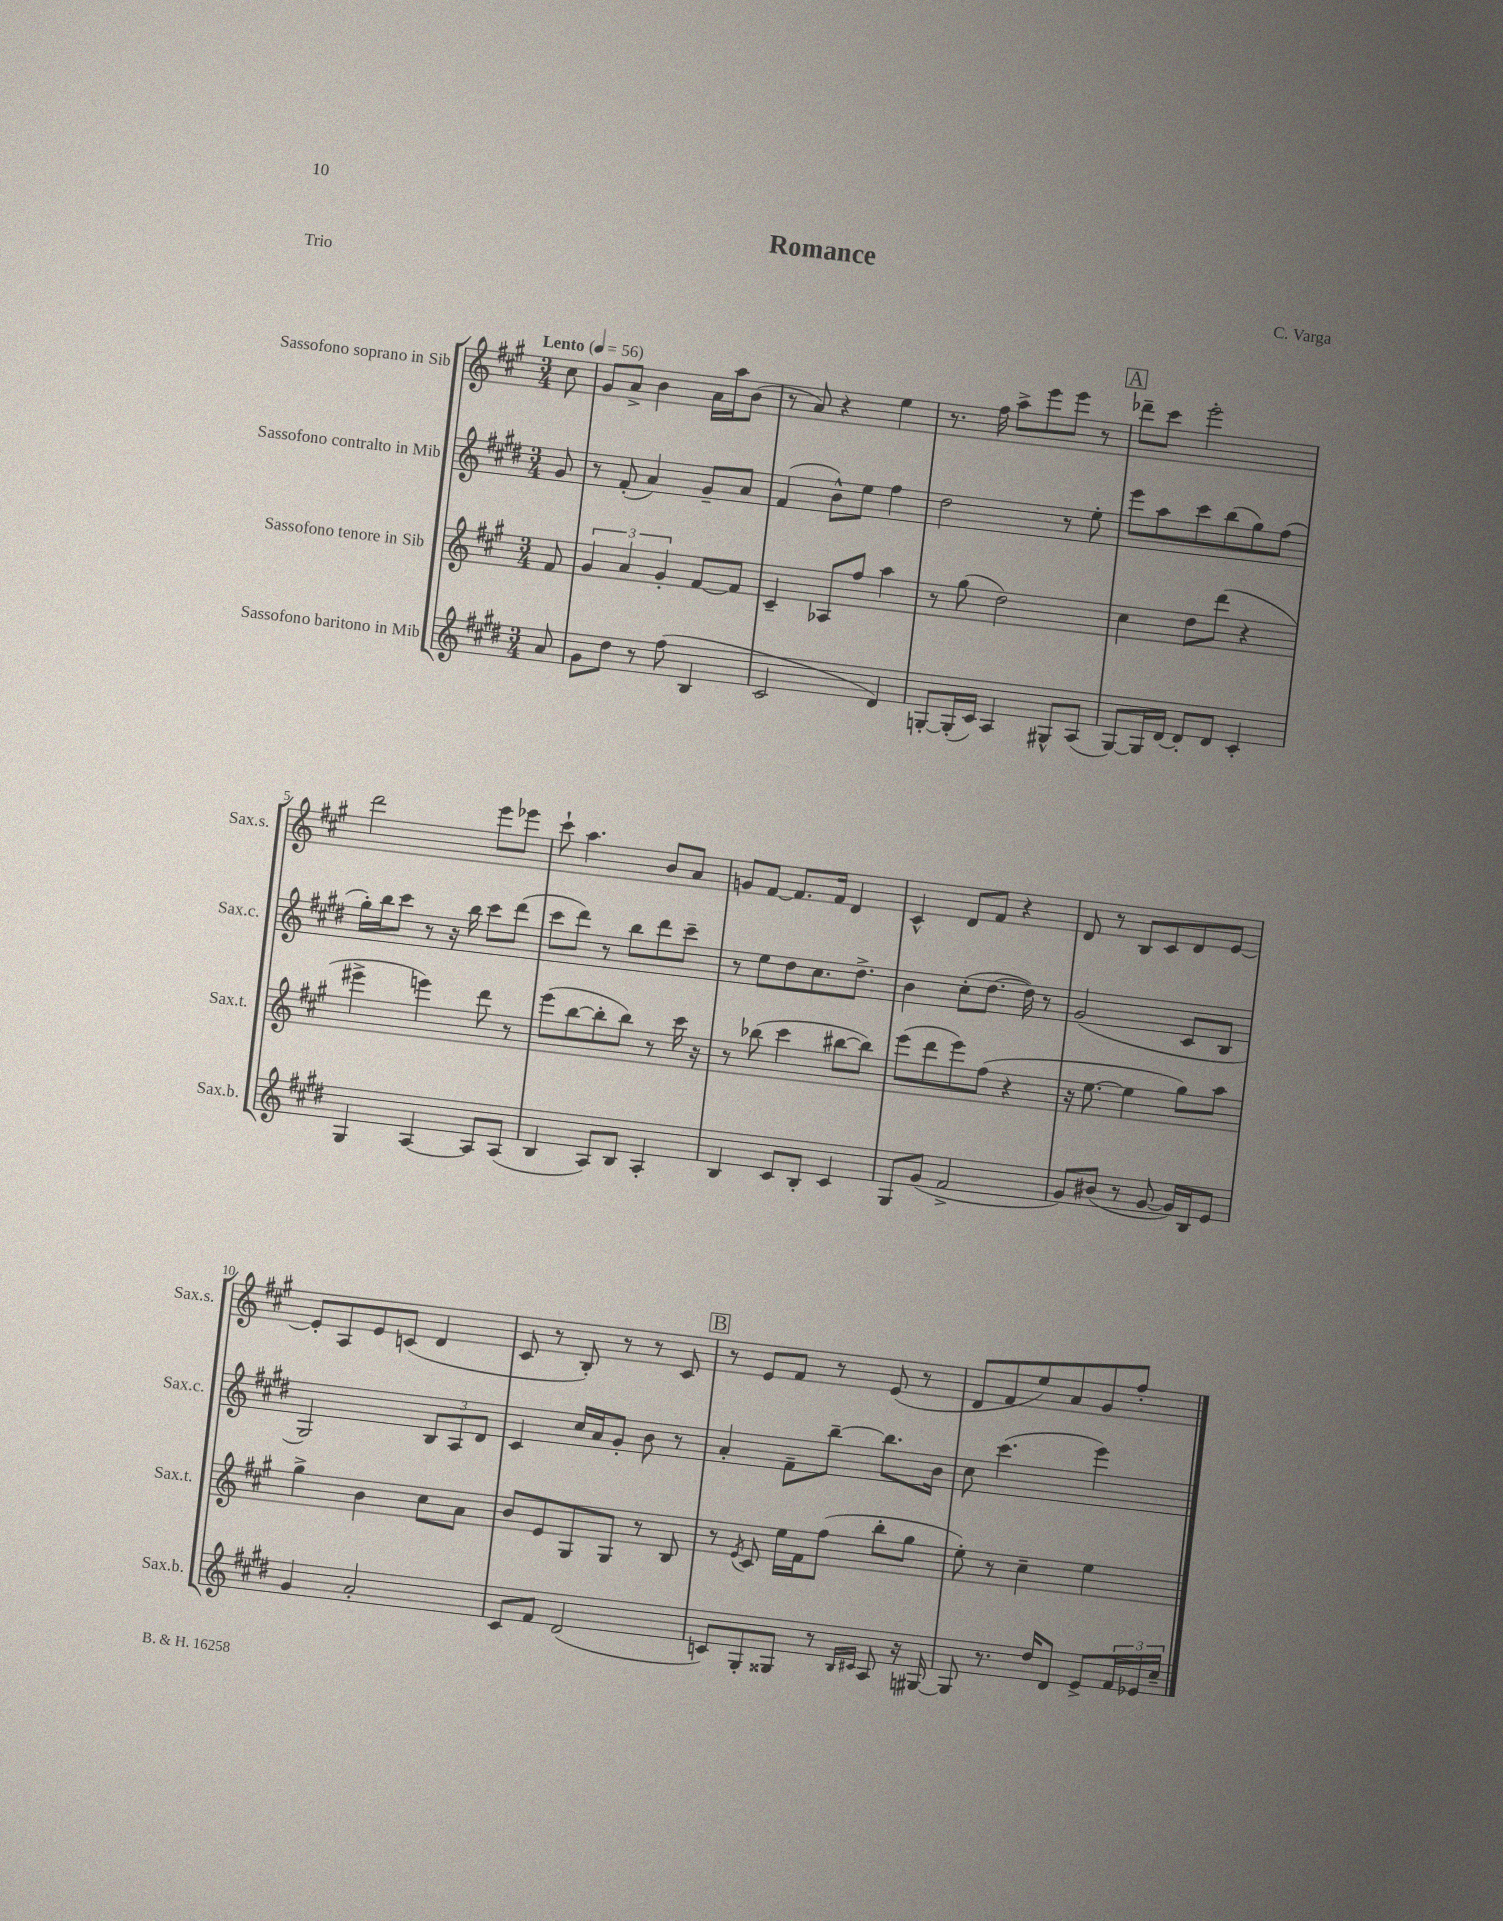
\header { title = "Romance" composer = "C. Varga" piece = "Trio" }
<<
\new StaffGroup <<
\new Staff = "s0" \with { instrumentName = "Sassofono soprano in Sib" shortInstrumentName = "Sax.s." } {
    \clef treble \key a \major \numericTimeSignature \time 3/4 \partial 8 \tempo "Lento" 4 = 56
    cis''8 |
    gis'8 a'8-> b'4 a'16 a''16 b'8( |
    r8 a'8) r4 e''4 |
    r8. fis''16 a''8-> e'''8 e'''8 r8 |
    \mark \markup { \box "A" } des'''8-- cis'''8 e'''2-. |
    d'''2 e'''8 ees'''8 |
    cis'''8-! a''4. b'8 a'8 |
    g'8 fis'8~ fis'8. fis'16 d'4 |
    cis'4-^ d'8 fis'8 r4 |
    d'8 r8 b8 cis'8 d'8 e'8~ |
    e'8-. a8 e'8 c'8( d'4 |
    cis'8 r8 b8-.) r8 r8 cis'8 |
    \mark \markup { \box "B" } r8 e'8 fis'8 r8 e'8( r8 |
    d'8 fis'8 e''8) a'8 gis'8 fis''8-. \bar "|." |
}
\new Staff = "s1" \with { instrumentName = "Sassofono contralto in Mib" shortInstrumentName = "Sax.c." } {
    \clef treble \key e \major \numericTimeSignature \time 3/4 \partial 8
    gis'8 |
    r8 fis'8-.( a'4) gis'8-- a'8 |
    fis'4( b'8-^) e''8 fis''4 |
    dis''2 r8 e''8-. |
    \mark \markup { \box "A" } e'''8 a''8 cis'''8 b''8( gis''8) fis''8( |
    gis''16-.) b''16 cis'''8 r8 r16 b''16 cis'''8 dis'''8( |
    cis'''8 dis'''8) r8 b''8 dis'''8 cis'''8-- |
    r8 e''8 dis''8 cis''8. dis''8.-> |
    b'4 cis''8-.( dis''8.~ dis''16) r8 |
    gis'2( cis'8 b8 |
    gis2) \tuplet 3/2 { b8 a8 dis'8 } |
    cis'4 cis''16 a'16 gis'8-. b'8 r8 |
    \mark \markup { \box "B" } a'4-. fis'8-- b''8~-- b''8. b'16 |
    cis''8 cis'''4.( e'''4) \bar "|." |
}
\new Staff = "s2" \with { instrumentName = "Sassofono tenore in Sib" shortInstrumentName = "Sax.t." } {
    \clef treble \key a \major \numericTimeSignature \time 3/4 \partial 8
    fis'8 |
    \tuplet 3/2 { gis'4 a'4 gis'4-. } fis'8~ fis'8 |
    cis'4-- aes8 fis''8 a''4 |
    r8 gis''8( d''2) |
    \mark \markup { \box "A" } cis''4 d''8 d'''8( r4 |
    eis'''4-> e'''4) d'''8 r8 |
    e'''8( b''8~ b''8-. b''8) r8 cis'''16 r16 |
    r8 bes''8( cis'''4 bis''8~ bis''8) |
    e'''8( d'''8 e'''8) fis''8( r4 |
    r16 e''8.~ e''4 gis''8) a''8 |
    gis''4-> b'4 cis''8 a'8 |
    b'8 e'8 gis8 gis8 r8 b8 |
    \mark \markup { \box "B" } r8 \acciaccatura { e'8 } cis'8 e''16 fis'16 fis''8( b''8-. gis''8 |
    e''8-.) r8 cis''4-- e''4 \bar "|." |
}
\new Staff = "s3" \with { instrumentName = "Sassofono baritono in Mib" shortInstrumentName = "Sax.b." } {
    \clef treble \key e \major \numericTimeSignature \time 3/4 \partial 8
    a'8 |
    gis'8 dis''8 r8 fis''8( b4 |
    cis'2 dis'4) |
    g8~-. g16-.( cis'16) a4 gis8-^ a8( |
    \mark \markup { \box "A" } gis8~) gis16 dis'16~ dis'8-. dis'8 cis'4-. |
    gis4 a4~ a8 a8( |
    b4 a8) b8 a4-. |
    b4 cis'8 b8-. cis'4 |
    gis8 gis'8( fis'2-> |
    gis'8) bis'8( r8 gis'8~ gis'16) b16 e'8 |
    gis'4 a'2-. |
    cis'8 fis'8 dis'2( |
    \mark \markup { \box "B" } c'8) gis8-. gisis8 r8 \grace { b16 cis'16 } a8 r16 gis16~ |
    gis8 r8. dis''16 dis'8 e'8-> \tuplet 3/2 { fis'16 ees'16 cis''16-- } \bar "|." |
}
>>
>>
